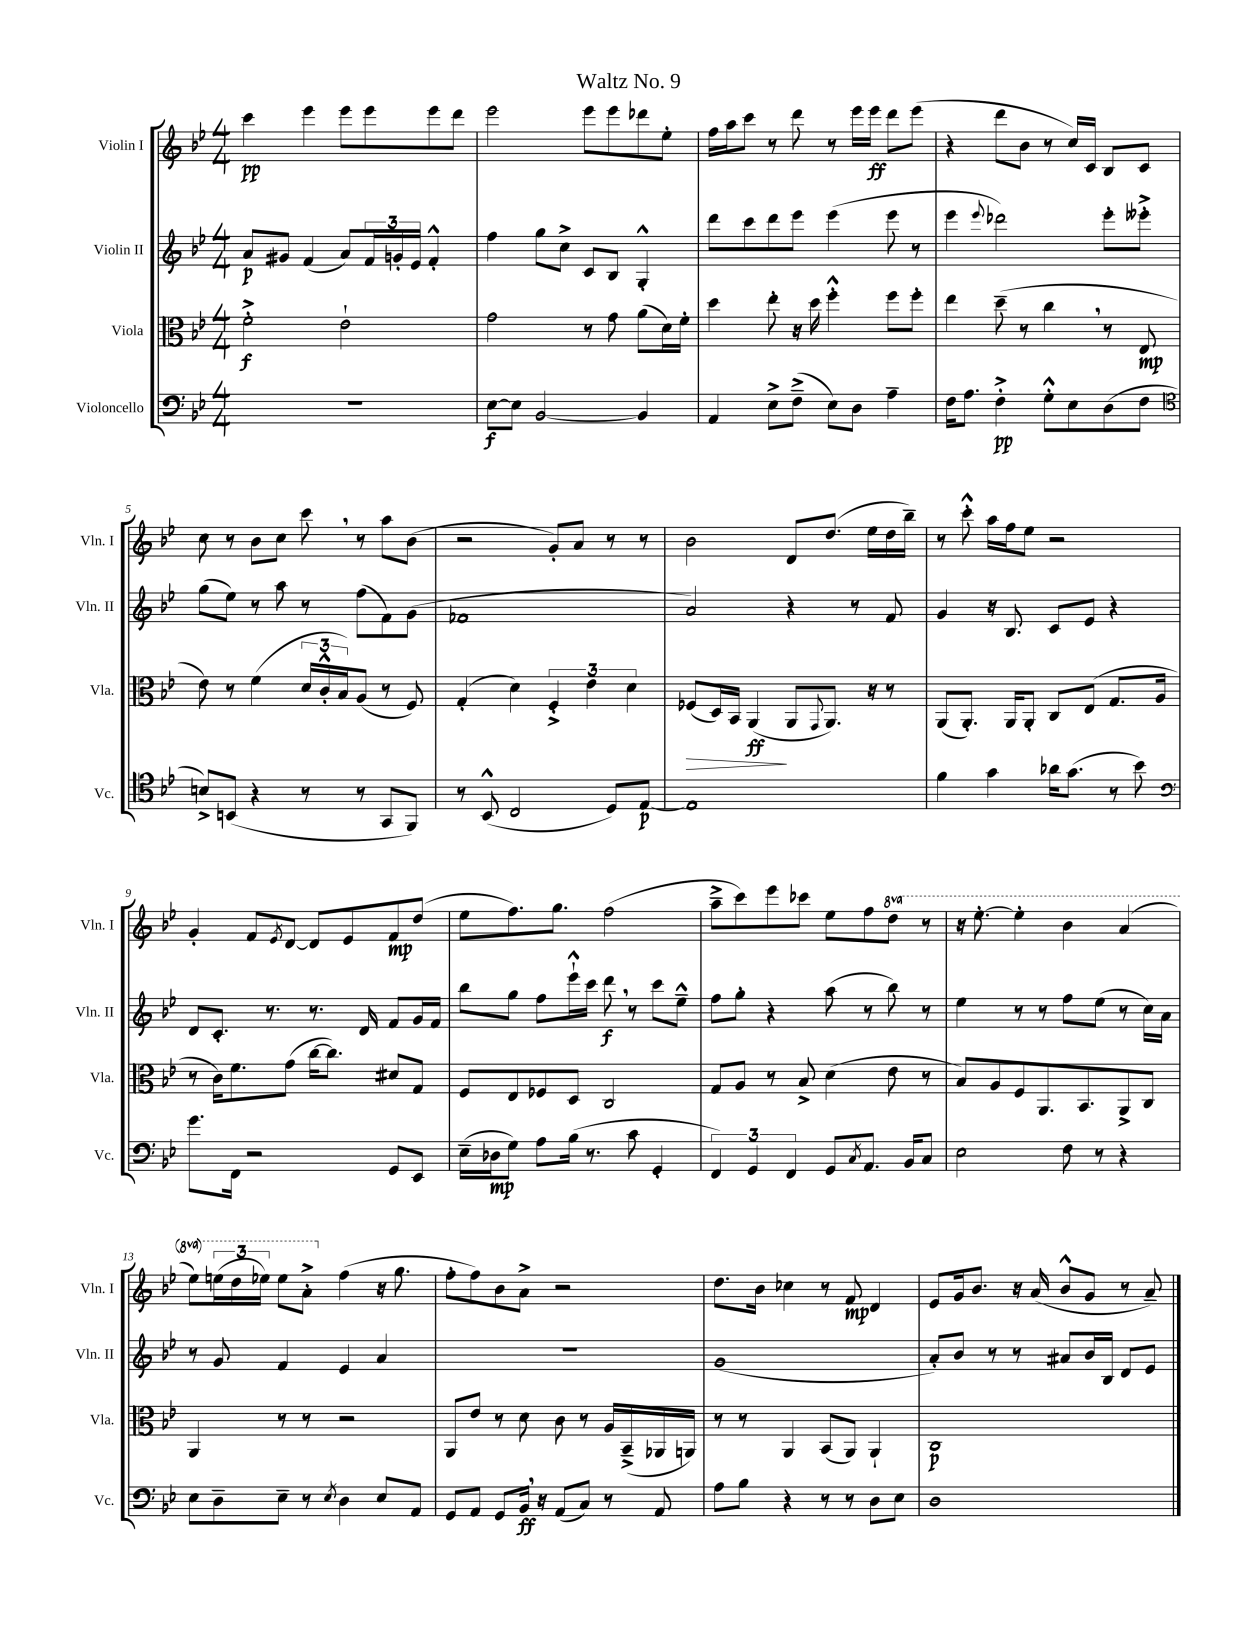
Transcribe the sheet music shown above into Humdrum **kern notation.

**kern	**kern	**kern	**kern
*staff4	*staff3	*staff2	*staff1
*clefF4	*clefC3	*clefG2	*clefG2
*k[b-e-]	*k[b-e-]	*k[b-e-]	*k[b-e-]
*M4/4	*M4/4	*M4/4	*M4/4
1r	2f'^	8a	4ccc
.	.	8g#	.
.	.	(4f	4eee-
.	2e-`	8a)	8eee-
.	.	24f	8eee-
.	.	24g'	.
.	.	24e-	.
.	.	4f'^^	8eee-
.	.	.	8ddd
=	=	=	=
[8E-	2g	4ff	2eee-
8E-]	.	.	.
[2BB-	.	8gg	.
.	.	8cc^	.
.	8r	8c	8eee-
.	8g	8B-	8eee-
4BB-]	(8a	4G'^^	8ddd-
.	16d)	.	8ee-'
.	16f'	.	.
=	=	=	=
4AA	4dd	8ddd	16ff
.	.	.	16aa
.	.	8ccc	8ccc
8E-^	8ee-'	8ddd	8r
(8F~^	16r	8eee-	8ddd
.	16dd	.	.
8E-)	4ff'^^	(4eee-	8r
8D	.	.	16eee-
.	.	.	16eee-
4A~	8ff	8eee-	8ddd
.	8ff'	8r	(8eee-
=	=	=	=
16F	4ee-	4eee-	4r
8.A	.	.	.
.	.	8qqeee-	.
4F'^	(8dd~	2ddd-)	8ddd
.	8r	.	8b-
8G'^^	4cc	.	8r
8E-	.	.	16cc)
.	.	.	16c
(8D	8r	8eee-'	8B-
8F	8E-	8eee--'^	8c
=	=	=	=
*clefC4	*	*	*
8B^)	8e-)	(8gg	8cc
(8BB	8r	8ee-)	8r
4r	(4f	8r	8b-
.	.	8aa	8cc
8r	24d	8r	8ccc
.	24c'^^	.	.
.	24B-)	.	.
8r	(8A	(8ff	8r
8GG	8r	8f)	8aa
8FF)	8F)	(8g	(8b-
=	=	=	=
8r	(4G'	1f-	2r
(8BB-^^	.	.	.
2C	4d)	.	.
.	6F'^	.	8g')
.	.	.	8a
.	6e-	.	.
8D)	.	.	8r
.	6d	.	.
[8E-	.	.	8r
=	=	=	=
1E-]	(8F-	2a)	2b-
.	16D)	.	.
.	16BB-	.	.
.	(4AA	.	.
.	8AA	4r	8d
.	8qqGG	.	.
.	8.AA)	.	(8.dd
.	.	8r	.
.	16r	.	16ee-
.	8r	8f	16dd
.	.	.	16bb-~)
=	=	=	=
4f	(8AA	4g	8r
.	8.AA')	.	8ccc'^^
4g	.	16r	16aa
.	16AA	8.B-	16ff
.	8AA'	.	8ee-
16a-	8C	8c	2r
(8.g	.	.	.
.	(8E-	8e-	.
8r	8.G	4r	.
8b-)	.	.	.
.	16A	.	.
=	=	=	=
*clefF4	*	*	*
8.g	8r	8d	4g'
.	16c)	8.c'	.
16FF	8.f	.	.
2r	.	.	8f
.	.	8.r	.
.	.	.	8qe-
.	(8g	.	[8d
.	[16cc	8.r	8d]
.	8.cc])	.	.
.	.	.	8e-
.	.	16d	.
8GG	8d#	8f	8f
8EE-	8G	16g	(8dd
.	.	16f	.
=	=	=	=
(16E-~	8F	8bb-	8ee-
16D-	.	.	.
8G)	8E-	8gg	8.ff)
8A	8F-	8ff	.
.	.	.	8.gg
(16B-	8D	16eee-`^^	.
8.r	.	16ccc	.
.	2C	8ddd	(2ff
8c	.	8r	.
4GG'	.	8ccc	.
.	.	8ee-~^^	.
=	=	=	=
6FF)	8G	8ff	8aa~^
.	8A	8gg'	8ccc)
6GG	.	.	.
.	8r	4r	8eee-
6FF	.	.	.
.	8B-^	.	8ccc-
8GG	(4d	(8aa	8ee-
8qC	.	.	.
8.AA	.	8r	8ff
.	8e-	8bb-)	8ddd
16BB-	.	.	.
8C	8r	8r	8r
=	=	=	=
2E-	8B-)	4ee-	16r
.	.	.	[8.eee-'
.	8A	.	.
.	8F	8r	4eee-']
.	8.AA	8r	.
8F	.	8ff	4bb-
.	8.BB-	.	.
8r	.	(8ee-	.
4r	8AA^	8r	(4aa
.	8C	16cc)	.
.	.	16a	.
=	=	=	=
8E-	4AA	8r	8eee-)
8D~	.	8g	(24eee
.	.	.	24ddd
.	.	.	24eee-)
8E-~	8r	4f	8eee-
8r	8r	.	8aa'^
8qE-	.	.	.
4D	2r	4e-	(4ff
8E-	.	4a	16r
.	.	.	8.gg
8AA	.	.	.
=	=	=	=
8GG	8AA	1r	8ff'
8AA	8e-	.	8ff)
8GG	8r	.	8b-
16BB-	8d	.	8a^
16r	.	.	.
(8AA	8c	.	2r
8C)	8r	.	.
8r	16A	.	.
.	(16BB-~^	.	.
8AA	16AA-	.	.
.	16AA)	.	.
=	=	=	=
8A	8r	(1g	8.dd
8B-	8r	.	.
.	.	.	16b-
4r	4AA	.	4cc-
8r	(8BB-	.	8r
8r	8AA)	.	8f
8D	4AA`	.	4d
8E-	.	.	.
=	=	=	=
1D	1C	8a')	8e-
.	.	8b-	16g
.	.	.	8.b-
.	.	8r	.
.	.	8r	16r
.	.	.	(16a
.	.	8a#	8b-^^
.	.	16b-	8g
.	.	16B-	.
.	.	8d	8r
.	.	8e-	8a~)
==	==	==	==
*-	*-	*-	*-
